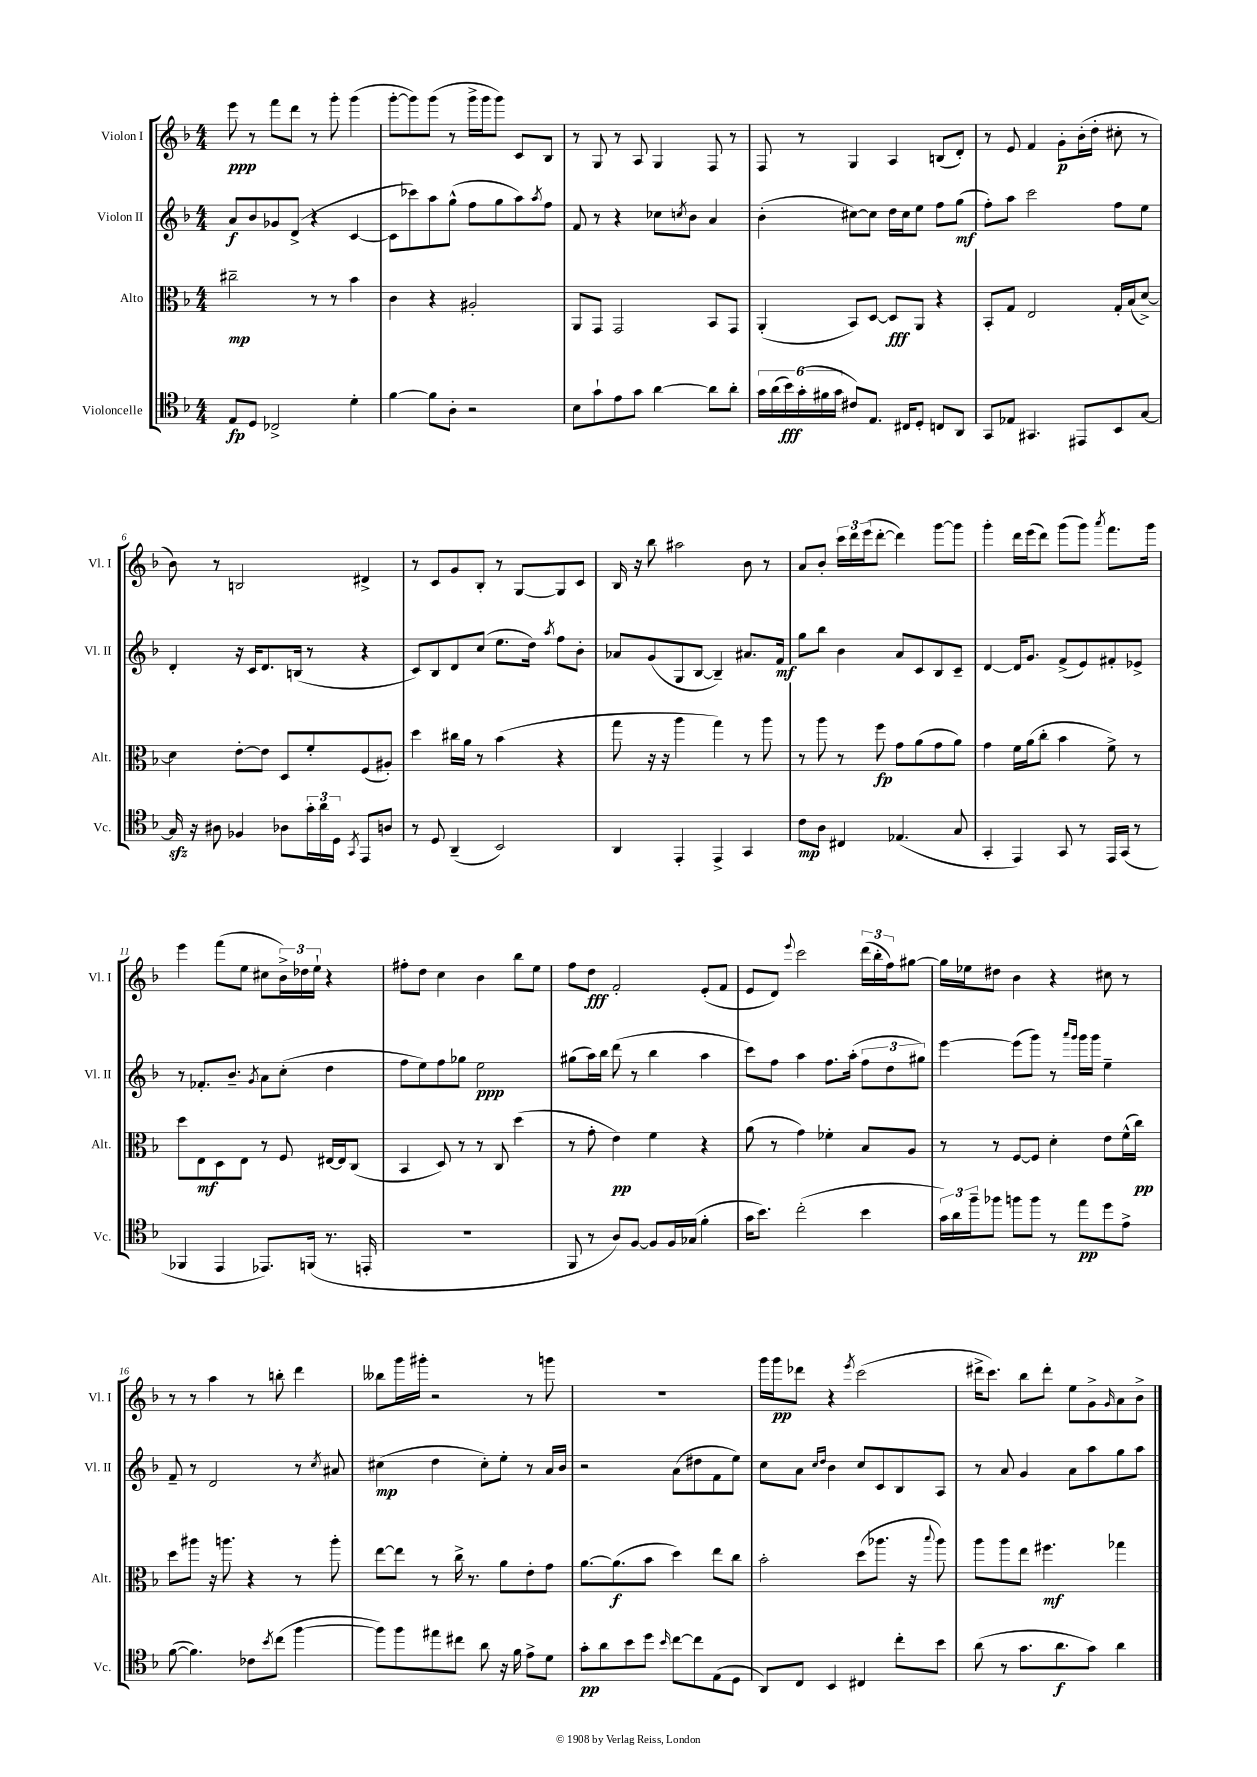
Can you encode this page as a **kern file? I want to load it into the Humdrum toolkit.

**kern	**dynam	**kern	**dynam	**kern	**dynam	**kern	**dynam
*part4	*part4	*part3	*part3	*part2	*part2	*part1	*part1
*staff4	*staff4	*staff3	*staff3	*staff2	*staff2	*staff1	*staff1
*I"Violoncelle	*	*I"Alto	*	*I"Violon II	*	*I"Violon I	*
*I'Vc.	*	*I'Alt.	*	*I'Vl. II	*	*I'Vl. I	*
*clefC4	*	*clefC3	*	*clefG2	*	*clefG2	*
*k[b-]	*	*k[b-]	*	*k[b-]	*	*k[b-]	*
*M4/4	*	*M4/4	*	*M4/4	*	*M4/4	*
=1	=1	=1	=1	=1	=1	=1	=1
8E/L	fp	2cc#X~\	mp	8a/L	f	8eee\	ppp
8D/J	.	.	.	8b-/	.	8r	.
2C-X^/	.	.	.	8g-X/	.	8fff\L	.
.	.	.	.	(8d^/J	.	8ddd\J	.
.	.	8r	.	4r	.	8r	.
.	.	8r	.	.	.	8ggg'\	.
4d'\	.	4b-\	.	[4c/	.	(4ggg\	.
=2	=2	=2	=2	=2	=2	=2	=2
[4f\	.	4c\	.	8c\L]	.	[8ggg'\L	.
.	.	.	.	8ccc-X\)	.	8ggg\])	.
8f\L]	.	4r	.	8aa\	.	(8ggg\J	.
8A'\J	.	.	.	(8gg^^\J	.	8r	.
2r	.	2A#X'/	.	8ff\L	.	16ggg^\LL	.
.	.	.	.	.	.	16ggg\J	.
.	.	.	.	8gg\	.	8ggg\J)	.
.	.	.	.	8aa\)	.	8c/L	.
.	.	.	.	8qaa/	.	.	.
.	.	.	.	8ff\J	.	8B-/J	.
=3	=3	=3	=3	=3	=3	=3	=3
8B-\L	.	8AA/L	.	8f/	.	8r	.
8g`\	.	8GG/J	.	8r	.	8G/	.
8e\	.	2GG/	.	4r	.	8r	.
8g\J	.	.	.	.	.	8A/	.
[4a\	.	.	.	8cc-X\L	.	4G/	.
.	.	.	.	8qccn/	.	.	.
.	.	.	.	8b-\J	.	.	.
8a\L]	.	8BB-/L	.	4a/	.	8F/	.
8a'\J	.	8GG/J	.	.	.	8r	.
=4	=4	=4	=4	=4	=4	=4	=4
24g\LL	.	(4AA'/	.	(4b-'\	.	8F/	.
(24a\	.	.	.	.	.	.	.
24b-\)	fff	.	.	.	.	.	.
(24g'\	.	.	.	.	.	8r	.
24f#X\	.	.	.	.	.	.	.
24g\JJ	.	.	.	.	.	.	.
8c#X/L)	.	8BB-/L)	.	[8cc#X\L)	.	4G/	.
8.E/J	.	[8D/J	.	8cc#\J]	.	.	.
.	.	8D/L]	fff	16dd\LL	.	4A/	.
16C#X/KL	.	.	.	16cc#\J	.	.	.
8D'/J	.	8AA/J	.	8ee\J	.	.	.
8Cn/L	.	4r	.	8ff\L	.	(8Bn/L	.
8AA/J	.	.	.	(8gg\J	mf	8d'/J)	.
=5	=5	=5	=5	=5	=5	=5	=5
8GG/L	.	8BB-'/L	.	8ff'\L)	.	8r	.
8E-X/J	.	8G/J	.	8aa\J	.	8e/	.
4.GG#X/	.	2E/	.	2ccc\	.	4f/	.
.	.	.	.	.	.	8g'\L	p
8EE#X/L	.	.	.	.	.	(16b-'\L	.
.	.	.	.	.	.	16dd'\JJ	.
8BB-/	.	16G'/LL	.	8ff\L	.	8cc#X'\	.
.	.	(16B-/J	.	.	.	.	.
[8G/J	.	[8d^/J)	.	8ee\J	.	8r	.
!!LO:LB:g=z
=6	=6	=6	=6	=6	=6	=6	=6
16Gzz/]	.	4d\]	.	4d'/	.	8b-\)	.
16r	.	.	.	.	.	.	.
8A#X\	.	.	.	.	.	8r	.
4F-X/	.	[8e'\L	.	16r	.	2Bn/	.
.	.	.	.	16c/KL	.	.	.
.	.	8e\J]	.	8.d/	.	.	.
8A-X\L	.	8D/L	.	.	.	.	.
.	.	.	.	(16Bn/Jk	.	.	.
24g'\L	.	8f'/	.	8r	.	.	.
24a\	.	.	.	.	.	.	.
24D\JJ	.	.	.	.	.	.	.
8qGG/	.	.	.	.	.	.	.
8EE/L	.	(8F/	.	4r	.	4d#X^/	.
8An/J	.	8A#X'/J)	.	.	.	.	.
=7	=7	=7	=7	=7	=7	=7	=7
8r	.	4dd\	.	8c/L)	.	8r	.
8D/	.	.	.	8B-/	.	8c/L	.
(4AA~/	.	16cc#X\LL	.	8d/	.	8g/	.
.	.	16a\JJ	.	.	.	.	.
.	.	8r	.	(8cc/J	.	8B-'/J	.
2BB-/)	.	(4b-\	.	8.ee\L	.	8r	.
.	.	.	.	.	.	[8G/L	.
.	.	.	.	16dd\Jk)	.	.	.
.	.	.	.	8qaa/	.	.	.
.	.	4r	.	8ff\L	.	8G/]	.
.	.	.	.	8b-'\J	.	8c/J	.
=8	=8	=8	=8	=8	=8	=8	=8
4AA/	.	8gg\	.	8a-X/L	.	16B-/	.
.	.	.	.	.	.	16r	.
.	.	16r	.	(8g/	.	8bb-\	.
.	.	16r	.	.	.	.	.
4EE'/	.	4aa\	.	8G/	.	2aa#X\	.
.	.	.	.	[8B-/J	.	.	.
4EE^/	.	4gg\)	.	4B-~/])	.	.	.
4GG/	.	8r	.	8.a#X/L	.	8b-\	.
.	.	8aa\	.	.	.	8r	.
.	.	.	.	16f/Jk	mf	.	.
=9	=9	=9	=9	=9	=9	=9	=9
8c\L	mp	8r	.	8gg\L	.	8a/L	.
8A\J	.	8aa\	.	8bb-\J	.	8b-'/J	.
4C#X/	.	8r	.	4b-\	.	24ccc\LL	.
.	.	.	.	.	.	24ddd\	.
.	.	.	.	.	.	(24eee\J	.
.	.	8ff\	fp	.	.	[8ddd'\J	.
(4.E-X/	.	8g\L	.	8a/L	.	4ddd\])	.
.	.	(8a\	.	8c/	.	.	.
.	.	8g\	.	8B-/	.	[8ggg\L	.
8G/	.	8a\J)	.	8c~/J	.	8ggg\J]	.
=10	=10	=10	=10	=10	=10	=10	=10
4GG'/	.	4g\	.	[4d/	.	4ggg'\	.
4EE/)	.	16f\LL	.	16d/KL]	.	16ddd\LL	.
.	.	(16a\J	.	8.g/J	.	(16eee\J	.
.	.	8cc'\J	.	.	.	8ddd\J)	.
8GG/	.	4b-\	.	(8f^/L	.	(8ggg\L	.
8r	.	.	.	8e/)	.	8ggg\J)	.
.	.	.	.	.	.	8qaaa/	.
16EE/LL	.	8f^\)	.	8f#X'/	.	8.fff\L	.
(16GG/JJ	.	.	.	.	.	.	.
8r	.	8r	.	8e-X^/J	.	.	.
.	.	.	.	.	.	16ggg\Jk	.
!!LO:LB:g=z
=11	=11	=11	=11	=11	=11	=11	=11
4FF-X/	.	8dd\L	.	8r	.	4eee\	.
.	.	8E\	mf	8.f-X'/L	.	.	.
4EE/	.	8D\	.	.	.	(8fff\L	.
.	.	.	.	8.b-~/J	.	.	.
.	.	8E\J	.	.	.	8ee\J	.
.	.	.	.	8qg/	.	.	.
8.EE-X/L)	.	8r	.	8a\L	.	8cc#X\L	.
.	.	8F/	.	(8cc'\J	.	24b-^\L)	.
.	.	.	.	.	.	24dd-X\	.
(16FFn/Jk	.	.	.	.	.	.	.
.	.	.	.	.	.	24ee`\JJ	.
8.r	.	[16E#X/LL	.	4dd\	.	4r	.
.	.	16E#/J]	.	.	.	.	.
.	.	(8C/J	.	.	.	.	.
16EEn'/	.	.	.	.	.	.	.
=12	=12	=12	=12	=12	=12	=12	=12
1r	.	4BB-/	.	8ff\L	.	8ff#X'\L	.
.	.	.	.	8ee\)	.	8dd\J	.
.	.	8D/)	.	8ff\	.	4cc\	.
.	.	8r	.	8gg-X\J	.	.	.
.	.	8r	.	2ee\	ppp	4b-\	.
.	.	8C/	.	.	.	.	.
.	.	(4dd\	.	.	.	8bb-\L	.
.	.	.	.	.	.	8ee\J	.
=13	=13	=13	=13	=13	=13	=13	=13
8FF/	.	8r	.	(8gg#X\L	.	8ff\L	.
8r	.	8g'\	.	16aa\L)	.	8dd\J	fff
.	.	.	.	16bb-\JJ	.	.	.
8A/L)	.	4e\)	pp	(8ddd\	.	2f'/	.
[8F/J	.	.	.	8r	.	.	.
8F/L]	.	4f\	.	4bb-\	.	.	.
16F/L	.	.	.	.	.	.	.
(16G-X/JJ	.	.	.	.	.	.	.
4f'\	.	4r	.	4aa\	.	(8e'/L	.
.	.	.	.	.	.	8f/J	.
=14	=14	=14	=14	=14	=14	=14	=14
16g\KL	.	(8a\	.	8ccc\L)	.	8e/L	.
8.b-\J)	.	.	.	.	.	.	.
.	.	8r	.	8ff\J	.	8d/J)	.
.	.	.	.	.	.	8qqeee/	.
(2cc'\	.	4g\)	.	4aa\	.	2ccc\	.
.	.	4f-X'\	.	8.ff\L	.	.	.
.	.	.	.	(16aa'\Jk	.	.	.
4b-\	.	8B-/L	.	12ff\L	.	(24ddd\LL	.
.	.	.	.	.	.	24bb-'\	.
.	.	.	.	12dd\	.	24ff\J)	.
.	.	8A/J	.	.	.	[8gg#X\J	.
.	.	.	.	12gg#X\J)	.	.	.
=15	=15	=15	=15	=15	=15	=15	=15
24g\LL)	.	8r	.	[4eee\	.	16gg#\LL]	.
24a\	.	.	.	.	.	.	.
.	.	.	.	.	.	16ee-X\J	.
24ff~\J	.	.	.	.	.	.	.
8ff-X\J	.	8r	.	.	.	8dd#X\J	.
8ffn\L	.	[8F/L	.	(8eee\L]	.	4b-\	.
8ff\J	.	8F/J]	.	8ggg\J)	.	.	.
8r	.	4d'\	.	8r	.	4r	.
.	.	.	.	16qqaaa/LL	.	.	.
.	.	.	.	16qqggg/JJ	.	.	.
8ee\L	pp	.	.	16ggg\LL	.	.	.
.	.	.	.	16ggg\JJ	.	.	.
8dd\	.	8e\L	.	4ee~\	.	8cc#X\	.
8e^\J	.	(16f^^\L	.	.	.	8r	.
.	.	16cc\JJ)	pp	.	.	.	.
!!LO:LB:g=z
=16	=16	=16	=16	=16	=16	=16	=16
([8f\	.	8dd\L	.	8f~/	.	8r	.
4.f\])	.	8aa#X\J	.	8r	.	8r	.
.	.	16r	.	2d/	.	4aa\	.
.	.	8.aan\	.	.	.	.	.
8c-X\L	.	4r	.	.	.	8r	.
8qb-/	.	.	.	.	.	.	.
(8cc\J	.	.	.	.	.	8bbn'\	.
[4ff\	.	8r	.	8r	.	4ddd\	.
.	.	.	.	8qcc/	.	.	.
.	.	8aa'\	.	8a#X/	.	.	.
=17	=17	=17	=17	=17	=17	=17	=17
8ff\L])	.	[8ee\L	.	(4cc#X\	mp	8bb--X\L	.
8ff\	.	8ee\J]	.	.	.	16ggg\L	.
.	.	.	.	.	.	16ggg#X'\JJ	.
8ee#X\	.	8r	.	4dd\	.	2r	.
8cc#X\J	.	16cc^\	.	.	.	.	.
.	.	8.r	.	.	.	.	.
8a\	.	.	.	8cc#'\L)	.	.	.
16r	.	8a\L	.	8ee'\J	.	.	.
16f\	.	.	.	.	.	.	.
8e^\L	.	8e'\	.	8r	.	8r	.
8d\J	.	8g\J	.	16a/LL	.	8gggn\	.
.	.	.	.	16b-/JJ	.	.	.
=18	=18	=18	=18	=18	=18	=18	=18
8g'\L	pp	[8.a\L	.	2r	.	1r	.
8a\	.	.	.	.	.	.	.
.	.	(8.a\]	f	.	.	.	.
8b-\	.	.	.	.	.	.	.
8dd\J	.	8b-\J	.	.	.	.	.
16qqb-/	.	.	.	.	.	.	.
[8cc\L	.	4dd\)	.	(8a\L	.	.	.
8cc\]	.	.	.	8dd#X\	.	.	.
(8E\	.	8ee\L	.	8f\	.	.	.
8D\J	.	8cc\J	.	8ee\J)	.	.	.
=19	=19	=19	=19	=19	=19	=19	=19
8AA/L)	.	2b-'\	.	8cc\L	.	16ggg\LL	.
.	.	.	.	.	.	16ggg\J	pp
8C/J	.	.	.	8a\J	.	8ddd-X\J	.
.	.	.	.	16qqcc/LL	.	.	.
.	.	.	.	16qqdd/JJ	.	.	.
4BB-/	.	.	.	4b-\	.	4r	.
.	.	.	.	.	.	8qeee/	.
4C#X/	.	(8dd\L	.	8cc/L	.	(2ccc\	.
.	.	8.aa-X\J	.	8c/	.	.	.
8cc'\L	.	.	.	8B-/	.	.	.
.	.	16r	.	.	.	.	.
.	.	8qqbb-/	.	.	.	.	.
8b-\J	.	8aa-\)	.	8A/J	.	.	.
=20	=20	=20	=20	=20	=20	=20	=20
(8a\	.	8aa\L	.	8r	.	16ddd#X^\KL	.
.	.	.	.	.	.	8.ccc\J)	.
8r	.	8aa\	.	8a/	.	.	.
8.g\L	.	8ee\J	.	4g/	.	8bb-\L	.
.	.	4.ff#X\	mf	.	.	8ddd#'\J	.
8.a\	f	.	.	.	.	.	.
.	.	.	.	8a\L	.	8ee\L	.
8g\J)	.	.	.	8aa\	.	8g^\	.
.	.	.	.	.	.	16qqg/	.
4a\	.	4gg-X\	.	8gg\	.	8a\	.
.	.	.	.	8aa\J	.	8b-^\J	.
==	==	==	==	==	==	==	==
*-	*-	*-	*-	*-	*-	*-	*-
